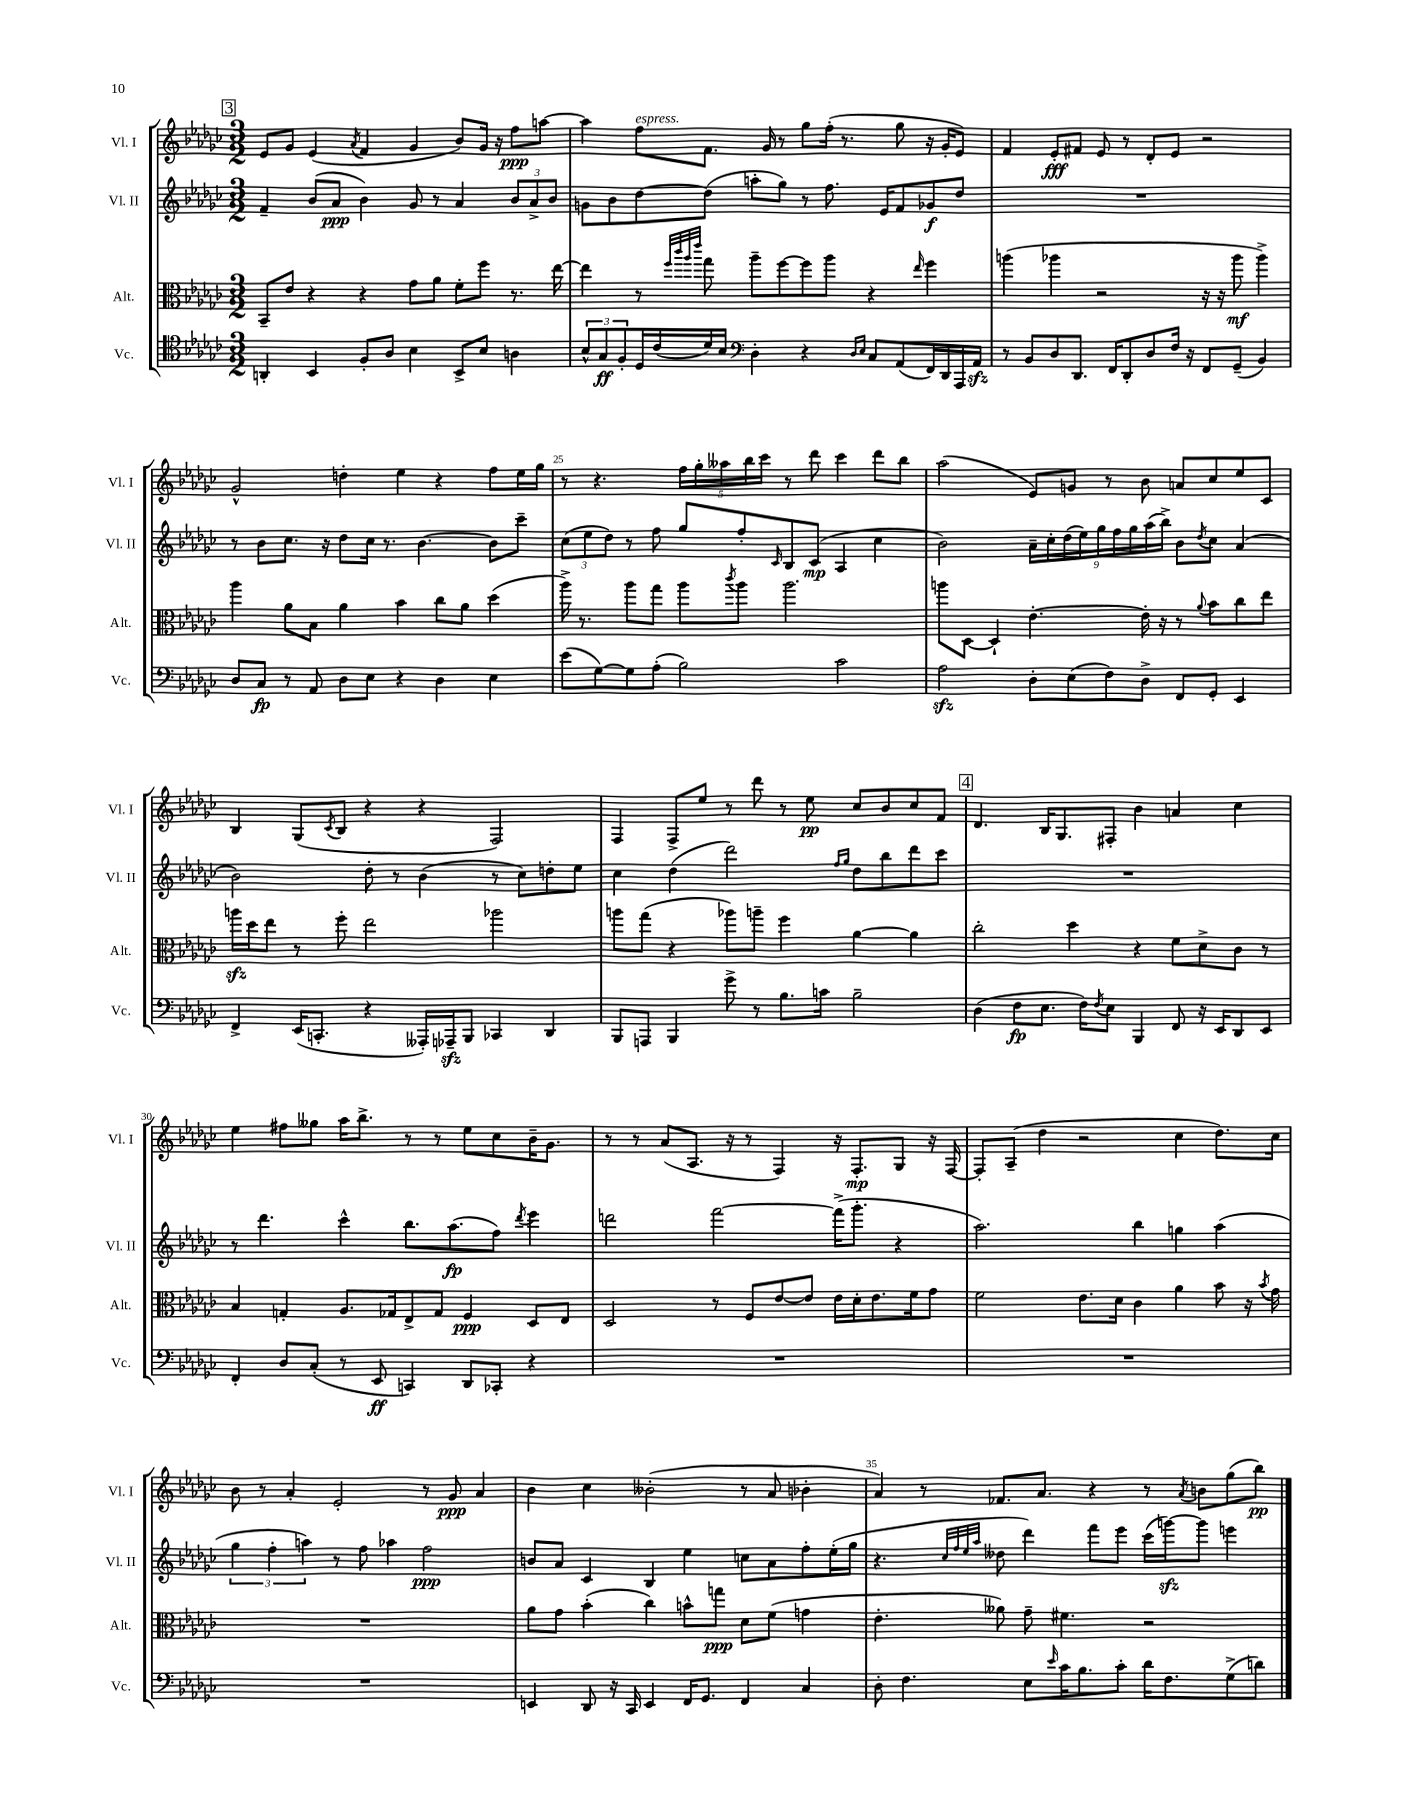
<<
\new StaffGroup <<
\new Staff = "s0" \with { instrumentName = "Vl. I" shortInstrumentName = "Vl. I" } {
    \clef treble \key ges \major \numericTimeSignature \time 3/2
    \mark \markup { \box "3" } ees'8 ges'8 ees'4( \acciaccatura { aes'8 } f'4 ges'4 bes'8) ges'16 r16 f''8\ppp a''8~ |
    a''4 f''8^\markup { \italic "espress." } f'8. ges'16 r8 ges''8 f''16-.( r8. ges''8 r16 ges'16-. ees'8) |
    f'4 ees'8-.\fff fis'8 ees'8 r8 des'8-. ees'8 r2 |
    ges'2-^ d''4-. ees''4 r4 f''8 ees''16 ges''16 |
    r8 r4. \tuplet 5/4 { f''16 ges''16-. aeses''16 bes''16 ces'''16 } r8 des'''8 ces'''4 des'''8 bes''8 |
    aes''2( ees'8) g'8 r8 bes'8 a'8 ces''8 ees''8 ces'8 |
    bes4 ges8( \acciaccatura { ces'8 } bes8 r4 r4 f2) |
    f4 f8-> ees''8 r8 des'''8 r8 ees''8\pp ces''8 bes'8 ces''8 f'8 |
    \mark \markup { \box "4" } des'4. bes16 ges8. fis8-. bes'4 a'4 ces''4 |
    ees''4 fis''8 geses''8 aes''16 bes''8.-> r8 r8 ees''8 ces''8 bes'16-- ges'8. |
    r8 r8 aes'8( aes8. r16 r8 f4) r16 f8.-.\mp ges8 r16 f16~ |
    f8-. aes8--( des''4 r2 ces''4 des''8.) ces''16 |
    bes'8 r8 aes'4-. ees'2-. r8 ges'8\ppp aes'4 |
    bes'4 ces''4 beses'2-.( r8 aes'8 bes'4-. |
    aes'4) r8 fes'8. aes'8. r4 r8 \acciaccatura { aes'8 } b'8 ges''8( bes''8\pp) \bar "|." |
}
\new Staff = "s1" \with { instrumentName = "Vl. II" shortInstrumentName = "Vl. II" } {
    \clef treble \key ges \major \numericTimeSignature \time 3/2
    \mark \markup { \box "3" } f'4-- bes'8( aes'8\ppp bes'4) ges'8 r8 aes'4 \tuplet 3/2 { bes'8 aes'8-> bes'8 } |
    g'8 bes'8 des''8~ des''8( a''8-. ges''8) r8 f''8. ees'16 f'8 ges'8\f des''8 |
    R1. |
    r8 bes'8 ces''8. r16 des''8 ces''16 r8. bes'4.~ bes'8 ces'''8-- |
    \tuplet 3/2 { ces''8( ees''8 des''8) } r8 f''8 ges''8 f''8-. \grace { ces'16 } bes8 ces'8\mp( aes4 ces''4 |
    bes'2) \tuplet 9/8 { aes'16-- ces''16-. des''16( ees''16) ges''16 f''16 ges''16 aes''16( bes''16->) } bes'8 \acciaccatura { des''8 } ces''8 aes'4( |
    bes'2) des''8-. r8 bes'4( r8 ces''8) d''8-. ees''8 |
    ces''4 des''4( des'''2) \grace { f''16 ges''16 } des''8 bes''8 des'''8 ces'''8 |
    \mark \markup { \box "4" } R1. |
    r8 des'''4. ces'''4-^ bes''8. aes''8.\fp( f''8) \acciaccatura { des'''8 } ees'''4 |
    d'''2 f'''2~ f'''16->( ges'''8.-. r4 |
    aes''2.) bes''4 g''4 aes''4( |
    \tuplet 3/2 { ges''4 f''4-. a''4) } r8 f''8 aes''4 f''2\ppp |
    b'8 aes'8 ces'4 bes4 ees''4 c''8 aes'8 f''8-. ees''16-.( ges''16 |
    r4. \grace { ces''32 f''32 ees''32 aes''32 } deses''8 des'''4) f'''8 ees'''8 ces'''16( g'''16~\sfz) g'''8 e'''4 \bar "|." |
}
\new Staff = "s2" \with { instrumentName = "Alt." shortInstrumentName = "Alt." } {
    \clef alto \key ges \major \numericTimeSignature \time 3/2
    \mark \markup { \box "3" } bes,8-- ees'8 r4 r4 ges'8 aes'8 f'8-. f''8 r8. ees''16~ |
    ees''4 r8 \grace { f''32 ces'''32 aes''32 ees'''32 } ges''8 aes''8-- f''8~ f''8 aes''8 r4 \grace { ees''16 } f''4 |
    a''4( aes''4 r2 r16 r16 aes''8\mf aes''4->) |
    aes''4 aes'8 bes8 aes'4 bes'4 ces''8 aes'8 des''4( |
    aes''16->) r8. aes''8 ges''8 aes''8 \acciaccatura { ces'''8 } aes''8 aes''2. |
    a''8 des8~ des4-! ees'4.~-. ees'16-. r16 r8 \appoggiatura { aes'8 } bes'8 ces''8 ees''8 |
    a''16\sfz des''16 ees''8 r8 f''8-. ees''2 aes''2 |
    a''8 ges''8( r4 aes''8) a''8-- f''4 aes'4~ aes'4 |
    \mark \markup { \box "4" } ces''2-. des''4 r4 f'8 des'8-> ces'8 r8 |
    bes4 g4-. aes8. ges16 ees8-> ges8 f4\ppp des8 ees8 |
    des2 r8 f8 ees'8~ ees'8 ees'16 des'16-. ees'8. f'16 ges'8 |
    f'2 ees'8. des'16 ces'4 aes'4 bes'8 r16 \acciaccatura { bes'8 } ges'16 |
    R1. |
    aes'8 ges'8 bes'4-.( ces''4) b'8-^ g''8\ppp des'8 f'8( g'4 |
    ees'4.-. aeses'8) ges'8-- fis'4. r2 \bar "|." |
}
\new Staff = "s3" \with { instrumentName = "Vc." shortInstrumentName = "Vc." } {
    \clef tenor \key ges \major \numericTimeSignature \time 3/2
    \mark \markup { \box "3" } a,4-. bes,4 f8-. aes8 bes4 bes,8-> bes8 a4 |
    \tuplet 3/2 { bes8-^ ges8\ff f8-. } des16 ces'16( des'16) bes16 \clef bass des4-. r4 \grace { des16 ees16 } ces8 aes,8( f,16) des,16 aes,,16 aes,16\sfz |
    r8 bes,8 des8 des,8. f,16 des,8-. des8 f16 r16 f,8 ges,8--( bes,4) |
    des8 ces8\fp r8 aes,8 des8 ees8 r4 des4 ees4 |
    ees'8( ges8~) ges8 aes8-.( bes2) ces'2 |
    aes2\sfz des8-. ees8( f8) des8-> f,8 ges,8-. ees,4 |
    f,4-> ees,16( c,8.-. r4 aeses,,16-.) aes,,16--\sfz bes,,8 ces,4 des,4 |
    bes,,8 a,,8 bes,,4 ges'8-> r8 bes8. c'16 bes2-- |
    \mark \markup { \box "4" } des4( f8\fp ees8. f16) \acciaccatura { f8 } ees8 bes,,4 f,8 r16 ees,16 des,8 ees,8 |
    f,4-. des8 ces8-.( r8 ees,8\ff c,4) des,8 ces,8-. r4 |
    R1. |
    R1. |
    R1. |
    e,4 des,8 r16 ces,16 e,4 f,16 ges,8. f,4 ces4 |
    des8-. f4. ees8 \grace { ees'16 } ces'16 bes8. ces'8-. des'16 f8. ges8->( d'8) \bar "|." |
}
>>
>>
\layout { \context { \Score currentBarNumber = #21 \override BarNumber.break-visibility = ##(#f #t #t) barNumberVisibility = #(every-nth-bar-number-visible 5) } }
